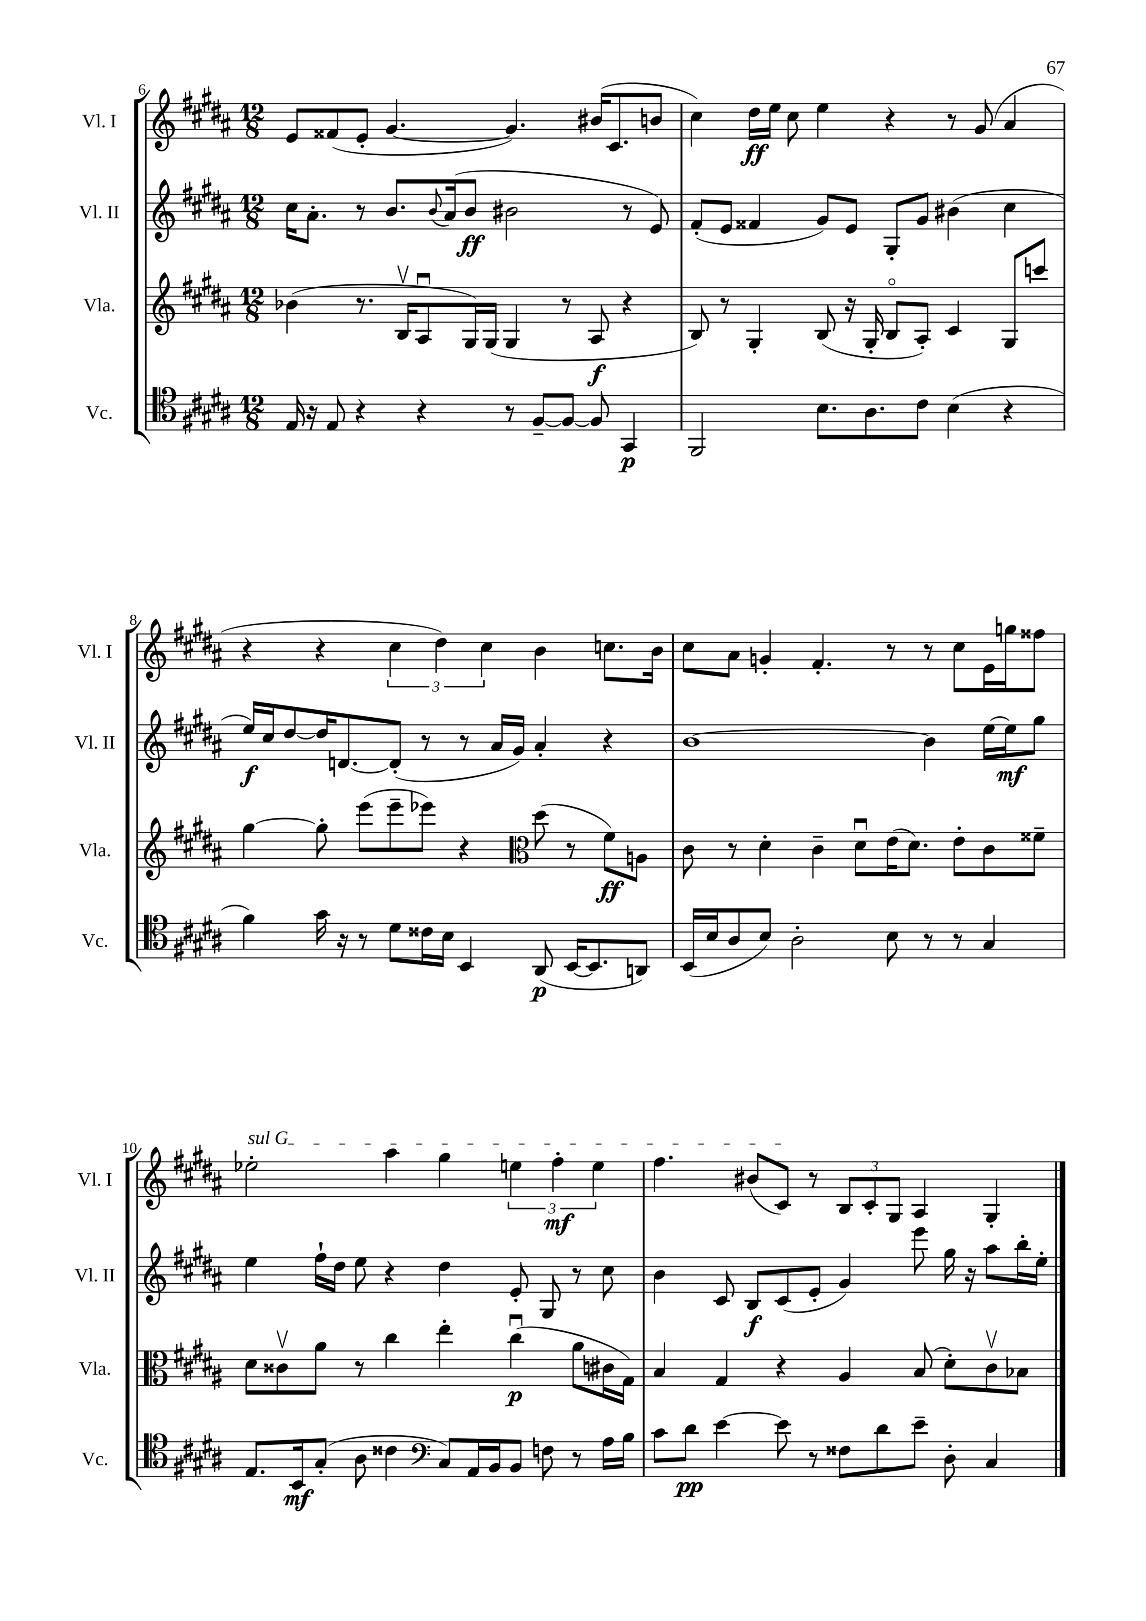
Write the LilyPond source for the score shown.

<<
\new StaffGroup <<
\new Staff = "s0" \with { instrumentName = "Vl. I" shortInstrumentName = "Vl. I" } {
    \clef treble \key b \major \numericTimeSignature \time 12/8
    e'8 fisis'8( e'8-. gis'4.~ gis'4.) bis'16( cis'8. b'8 |
    cis''4) dis''16\ff e''16 cis''8 e''4 r4 r8 gis'8( ais'4 |
    r4 r4 \tuplet 3/2 { cis''4 dis''4) cis''4 } b'4 c''8. b'16 |
    cis''8 ais'8 g'4-. fis'4.-. r8 r8 cis''8 e'16 g''16 fisis''8 |
    \once \override TextSpanner.bound-details.left.text = \markup { \italic "sul G" } ees''2-.\startTextSpan ais''4 gis''4 \tuplet 3/2 { e''4 fis''4-.\mf e''4 } |
    fis''4. bis'8( cis'8\stopTextSpan) r8 \tuplet 3/2 { b8 cis'8-. gis8 } ais4 gis4-. \bar "|." |
}
\new Staff = "s1" \with { instrumentName = "Vl. II" shortInstrumentName = "Vl. II" } {
    \clef treble \key b \major \numericTimeSignature \time 12/8
    cis''16 ais'8.-. r8 b'8. \appoggiatura { b'8 } ais'16( b'8\ff bis'2 r8 e'8) |
    fis'8-.( e'8 fisis'4 gis'8) e'8 gis8-. gis'8 bis'4( cis''4 |
    e''16\f) cis''16 dis''8~ dis''16 d'8.~ d'8-.( r8 r8 ais'16 gis'16) ais'4-. r4 |
    b'1~ b'4 e''16~ e''16\mf gis''8 |
    e''4 fis''16-! dis''16 e''8 r4 dis''4 e'8-. gis8 r8 cis''8 |
    b'4 cis'8 b8\f cis'8( e'8-. gis'4) e'''8 gis''16 r16 ais''8 b''16-. e''16-. \bar "|." |
}
\new Staff = "s2" \with { instrumentName = "Vla." shortInstrumentName = "Vla." } {
    \clef treble \key b \major \numericTimeSignature \time 12/8
    bes'4( r8. b16\upbow ais8\downbow gis16) gis16( gis4 r8 ais8\f r4 |
    b8) r8 gis4-. b8( r16 gis16-. b8\flageolet ais8-.) cis'4 gis8 c'''8 |
    gis''4~ gis''8-. e'''8( e'''8-- ees'''8) r4 \clef alto dis''8( r8 fis'8\ff) a8 |
    cis'8 r8 dis'4-. cis'4-- dis'8\downbow e'16( dis'8.) e'8-. cis'8 fisis'8-- |
    dis'8 cisis'8\upbow ais'8 r8 cis''4 e''4-. cis''4\downbow\p( ais'8 cis'16 gis16) |
    b4 gis4 r4 ais4 b8( dis'8-.) cis'8\upbow bes8 \bar "|." |
}
\new Staff = "s3" \with { instrumentName = "Vc." shortInstrumentName = "Vc." } {
    \clef tenor \key b \major \numericTimeSignature \time 12/8
    e16 r16 e8 r4 r4 r8 fis8~-- fis8~ fis8 gis,4\p |
    fis,2 b8. ais8. cis'8 b4( r4 |
    fis'4) gis'16 r16 r8 dis'8 cisis'16 b16 b,4 ais,8\p( b,16~ b,8. a,8) |
    b,16( b16 ais8 b8) ais2-. b8 r8 r8 gis4 |
    e8. b,16\mf gis8-.( ais8 cisis'4 \clef bass cis8) ais,16 b,16 b,8 f8 r8 ais16 b16 |
    cis'8 dis'8\pp e'4~ e'8 r8 fisis8 dis'8 e'8-- dis8-. cis4 \bar "|." |
}
>>
>>
\layout { \context { \Score currentBarNumber = #6 } }
